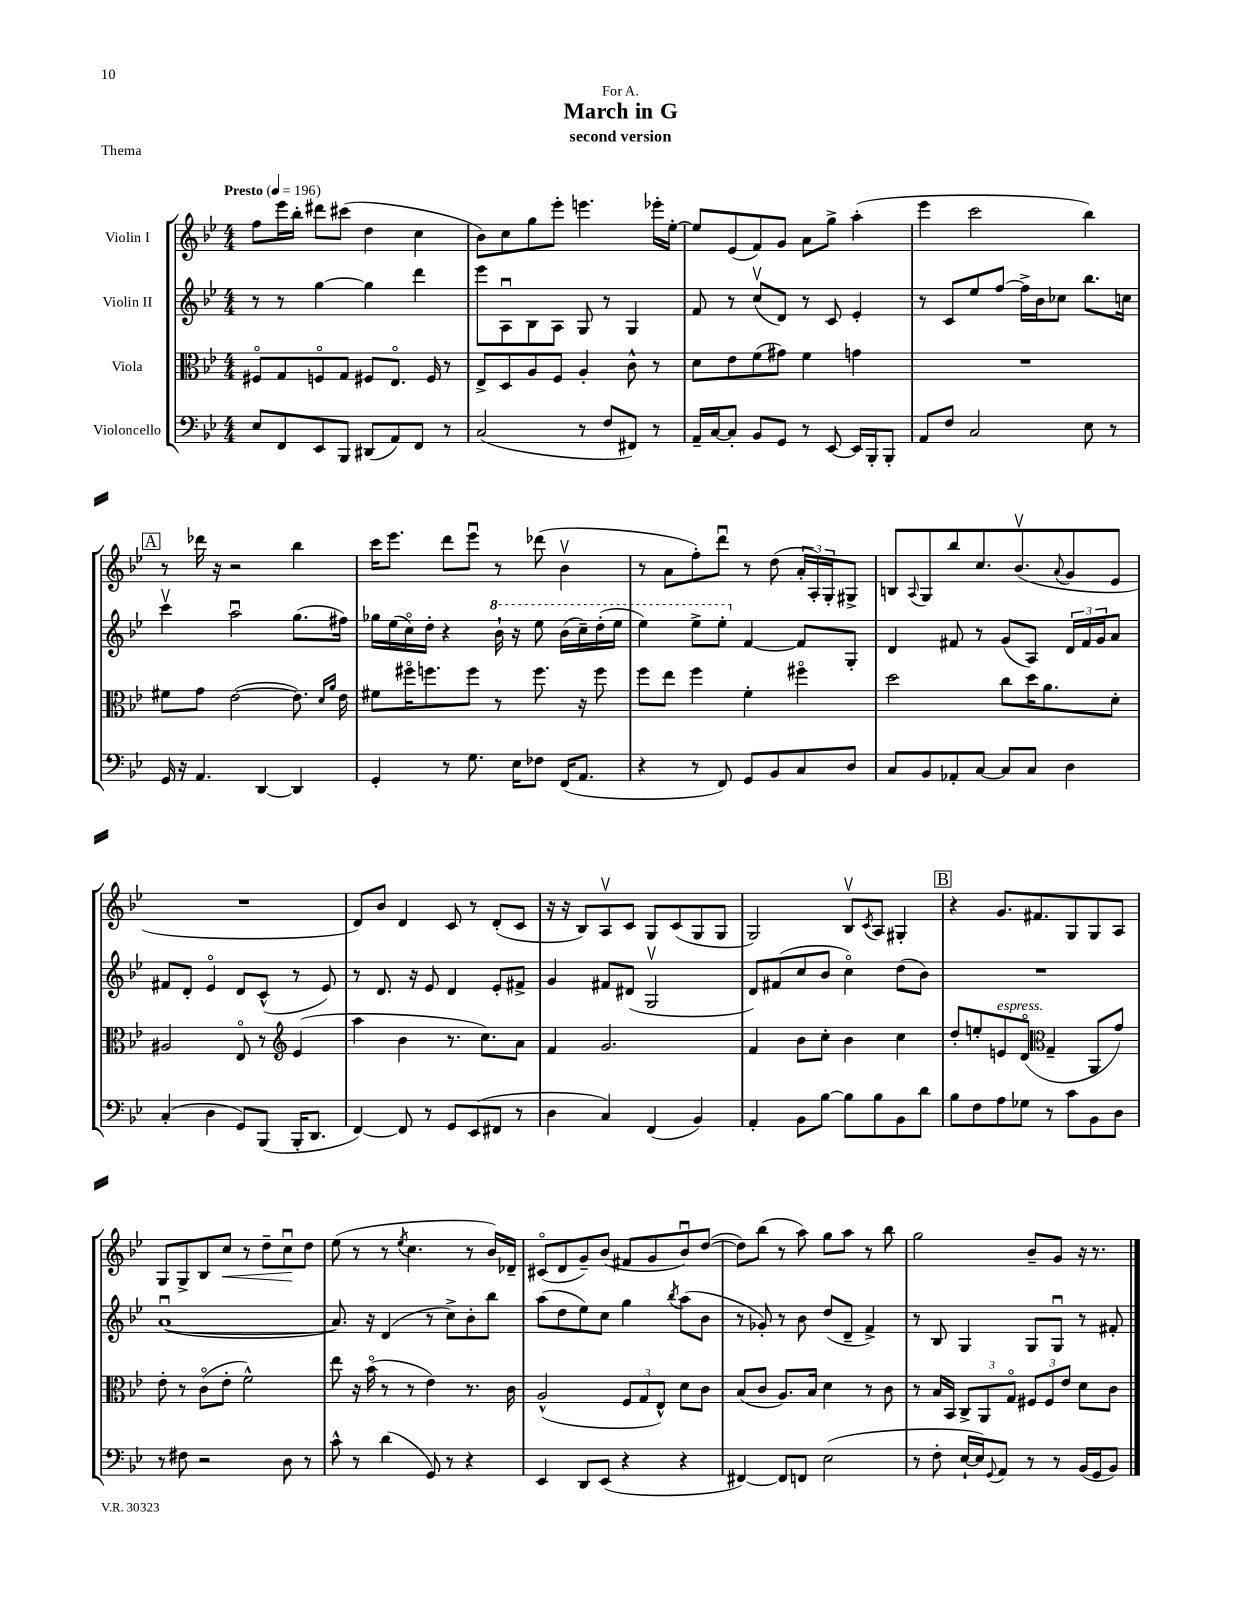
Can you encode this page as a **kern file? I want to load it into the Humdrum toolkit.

**kern	**kern	**kern	**kern
*staff4	*staff3	*staff2	*staff1
*clefF4	*clefC3	*clefG2	*clefG2
*k[b-e-]	*k[b-e-]	*k[b-e-]	*k[b-e-]
*M4/4	*M4/4	*M4/4	*M4/4
*MM196	*MM196	*MM196	*MM196
8E-	8F#o	8r	8ff
8FF	8G	8r	16eee-
.	.	.	16bb-'
8EE-	8Fo	[4gg	8ddd#
8BBB-	8G	.	(8ccc#
(8DD#	8F#	4gg]	4dd
8AA)	8.E-o	.	.
8FF	.	4ddd	4cc
.	16F#	.	.
8r	8r	.	.
=	=	=	=
(2C	8E-^	8eee-	8b-)
.	8D	8Au	8cc
.	8A	8B-	8gg
.	8F	8A	8eee-'
8r	4A'	8G	4.eee
8F	.	8r	.
8FF#)	8c^^	4G	.
8r	8r	.	16eee-'
.	.	.	[16ee-'
=	=	=	=
16AA~	8d	8f	8ee-]
[16C	.	.	.
8C']	8e-	8r	(8e-
8BB-	(8f	(8ccv	8f)
8GG	8g#)	8d)	8g
8r	4f	8r	8a
[8EE-	.	8c	8gg^
16EE-]	4g	4e-'	(4aa'
16BBB-'	.	.	.
8BBB-'	.	.	.
=	=	=	=
8AA	1r	8r	4eee-
8F	.	8c	.
2C	.	8ee-	2ccc
.	.	[8ff	.
.	.	16ff^]	.
.	.	16b-	.
.	.	8cc-	.
8E-	.	8.bb-	4bb-)
8r	.	.	.
.	.	16cc	.
=	=	=	=
16GG	8f#	4cccv	8r
16r	.	.	.
4.AA	8g	.	16ddd-
.	.	.	16r
.	([2e-	2aau	2r
[4DD	.	.	.
4DD]	8.e-])	(8.gg	4bb-
.	16qqd	.	.
.	16qqa	.	.
.	16e-	16ff#)	.
=	=	=	=
4GG'	8f#	16gg-	16ccc
.	.	(16ee-	8.eee-
.	16ff#o	16cco)	.
.	8.ff	16dd'	.
8r	.	4r	8ddd
8.G	8ff	.	8eee-u
.	8r	16bb-`	8r
16E-	.	16r	.
8F-	8.ff	8eee-	(8ddd-
(16FF	.	(16bb-	4b-v
8.AA	16r	16ccc~)	.
.	8ff	(16ddd'	.
.	.	16eee-	.
=	=	=	=
4r	8ff	4eee-)	8r
.	8ee-	.	8a
8r	4ff	8eee-^	8ff')
8FF)	.	8eee-'	8dddu
8GG	4f'	[4f	8r
8BB-	.	.	(8dd
8C	4ff#o	8f]	24a'
.	.	.	24A')
.	.	.	24G'
8D	.	8G'	8G#^
=	=	=	=
8C	2dd	4d	8B
.	.	.	8qqA
8BB-	.	.	8G
8AA-'	.	8f#	8bb-
[8C	.	8r	8.cc
8C]	8cc	(8g	.
.	.	.	(8.b-v
8C	16dd	8A)	.
.	8.a	.	.
.	.	.	8qqa
4D	.	24d	8g
.	.	24f#	.
.	.	24g	.
.	8d'	8a	8e-
=	=	=	=
(4C'	2A#	8f#	1r
.	.	8d'	.
4D	.	4e-o	.
8GG)	8E-o	8d	.
(8BBB-	8r	(8c^^	.
*	*clefG2	*	*
16BBB-'	(4e-	8r	.
8.DD	.	.	.
.	.	8e-)	.
=	=	=	=
[4FF)	4aa	8r	8d)
.	.	8.d	8b-
8FF]	4b-	.	4d
.	.	16r	.
8r	.	8e-	.
8GG	8.r	4d	8c
(8EE-	.	.	8r
.	8.cc)	.	.
8FF#	.	8e-'	(8d'
8r	8a	8f#^	8c
=	=	=	=
4D	4f	4g	16r
.	.	.	16r
.	.	.	8B-)
4C)	2.g	8f#	8Av
.	.	(8d#	8c
(4FF	.	2Gv	8G
.	.	.	(8c
4BB-)	.	.	8G
.	.	.	8G
=	=	=	=
4AA'	4f	8d)	2G)
.	.	(8f#	.
8BB-	8b-	8cc	.
[8B-	8cc'	8b-	.
8B-]	4b-	4cco)	8B-v
.	.	.	8qc
8B-	.	.	8A
8BB-	4cc	(8dd	4G#'
8d	.	8b-)	.
=	=	=	=
8B-	8dd'	1r	4r
8F	8ee'	.	.
8A	8e	.	8.g
8G-	(8do	.	.
.	.	.	8.f#
*	*clefC3	*	*
8r	4G~	.	.
8c	.	.	8G
8BB-	8AA	.	8G
8D	8g)	.	8A
=	=	=	=
8r	8e-'	([1au	8G
8F#	8r	.	8G^
2r	(8co	.	8B-
.	8e-'	.	8cc
.	2f^^)	.	8r
.	.	.	8dd~
8D	.	.	8ccu
8r	.	.	8dd
=	=	=	=
8c^^	8ee-	8.a])	(8ee-
8r	16r	.	8r
.	(16b-o	16r	.
(4d	8r	(4d	8r
.	.	.	8qee-
.	8r	.	4.cc
8GG)	4e-)	8r	.
8r	.	8cc^)	.
4r	8.r	8b-'	8r
.	.	8bb-	16b-)
.	16c	.	16d-~
=	=	=	=
4EE-	(2A^^	(8aa	(8c#o
.	.	8dd	8d
8DD	.	8ee-)	8g~)
(8EE-	.	8cc	(8b-
4r	12F	4gg	8f#
.	12G	.	.
.	.	.	8g
.	12E-^^)	.	.
.	.	8qbb-	.
4r	8d	(8aa	8b-u)
.	8c	8b-	([8dd
=	=	=	=
[4FF#)	(8B-	8r	8dd])
.	8c	8g-')	(8bb-
8FF#]	8.A)	8r	8r
8FF	.	8b-	8aa)
.	16B-	.	.
(2E-	4d	(8dd	8gg
.	.	8d~	8aa
.	8r	4f^)	8r
.	8c	.	8bb-
=	=	=	=
8r	8r	8r	2gg
8F'	16B-	8B-	.
.	16BB-	.	.
[16E-`	12C^	4G	.
16E-])	.	.	.
.	12AA	.	.
8qqGG	.	.	.
8AA	.	.	.
.	12Go	.	.
8r	12F#	8G	8b-~
.	12F#	.	.
8r	.	8Gu	8g
.	12e-	.	.
(16BB-	8d	8r	16r
16GG	.	.	8.r
8BB-)	8c	8f#'	.
==	==	==	==
*-	*-	*-	*-
